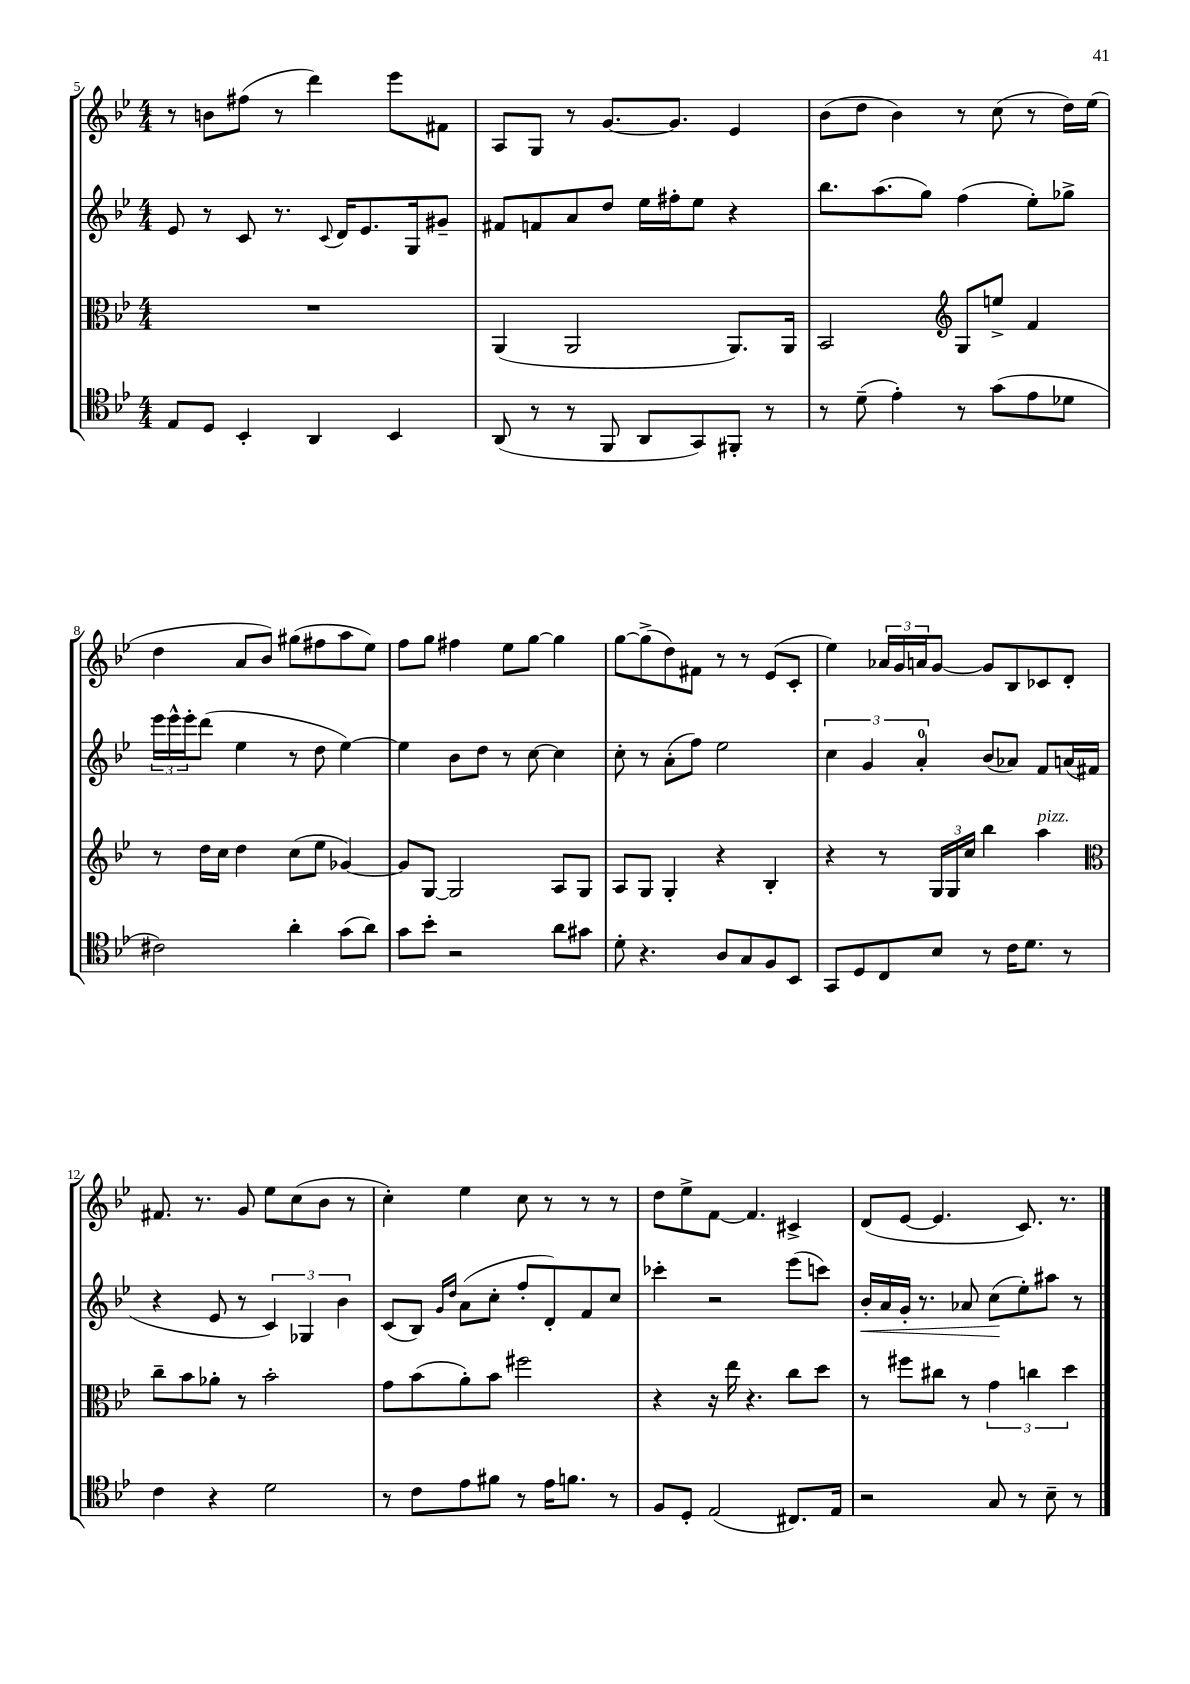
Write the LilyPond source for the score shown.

<<
\new StaffGroup <<
\new Staff = "s0" {
    \clef treble \key bes \major \numericTimeSignature \time 4/4
    r8 b'8 fis''8( r8 d'''4) ees'''8 fis'8 |
    a8 g8 r8 g'8.~ g'8. ees'4 |
    bes'8( d''8 bes'4) r8 c''8( r8 d''16) ees''16( |
    d''4 a'8 bes'8) gis''8( fis''8 a''8 ees''8) |
    f''8 g''8 fis''4 ees''8 g''8~ g''4 |
    g''8~ g''8->( d''8) fis'8 r8 r8 ees'8( c'8-. |
    ees''4) \tuplet 3/2 { aes'16 g'16 a'16 } g'8~ g'8 bes8 ces'8 d'8-. |
    fis'8. r8. g'8 ees''8 c''8( bes'8 r8 |
    c''4-.) ees''4 c''8 r8 r8 r8 |
    d''8 ees''8-> f'8~ f'4. cis'4-> |
    d'8( ees'8~ ees'4. c'8.) r8. \bar "|." |
}
\new Staff = "s1" {
    \clef treble \key bes \major \numericTimeSignature \time 4/4
    ees'8 r8 c'8 r8. \appoggiatura { c'8 } d'16 ees'8. g16 gis'8-- |
    fis'8 f'8 a'8 d''8 ees''16 fis''16-. ees''8 r4 |
    bes''8. a''8.( g''8) f''4( ees''8-.) ges''8-> |
    \tuplet 3/2 { ees'''16 ees'''16-^ ees'''16-. } d'''8( ees''4 r8 d''8 ees''4~) |
    ees''4 bes'8 d''8 r8 c''8~ c''4 |
    c''8-. r8 a'8-.( f''8) ees''2 |
    \tuplet 3/2 { c''4 g'4 a'4-0-. } bes'8( aes'8) f'8 a'16( fis'16 |
    r4 ees'8 r8 \tuplet 3/2 { c'4) ges4 bes'4 } |
    c'8( bes8) \grace { g'16 d''16 } a'8( c''8-. f''8-. d'8-.) f'8 c''8 |
    ces'''4-. r2 ees'''8( c'''8) |
    bes'16-.\< a'16 g'16-. r8. aes'8 c''8\!( ees''8-.) ais''8 r8 \bar "|." |
}
\new Staff = "s2" {
    \clef alto \key bes \major \numericTimeSignature \time 4/4
    R1 |
    a,4( a,2 a,8.) a,16 |
    bes,2 \clef treble g8 e''8-> f'4 |
    r8 d''16 c''16 d''4 c''8( ees''8 ges'4~) |
    ges'8 g8~ g2 a8 g8 |
    a8 g8 g4-. r4 bes4-. |
    r4 r8 \tuplet 3/2 { g16 g16 c''16 } bes''4 a''4^\markup { \italic "pizz." } |
    \clef alto c''8-- bes'8 aes'8-. r8 bes'2-. |
    g'8 bes'8( a'8-.) bes'8 fis''2 |
    r4 r16 ees''16 r4. c''8 d''8 |
    r8 fis''8 cis''8 r8 \tuplet 3/2 { g'4 c''4 d''4 } \bar "|." |
}
\new Staff = "s3" {
    \clef tenor \key bes \major \numericTimeSignature \time 4/4
    ees8 d8 bes,4-. a,4 bes,4 |
    a,8( r8 r8 f,8 a,8 g,8) fis,8-. r8 |
    r8 d'8--( ees'4-.) r8 g'8( ees'8 des'8 |
    cis'2) a'4-. g'8( a'8) |
    g'8 bes'8-. r2 a'8 gis'8 |
    d'8-. r4. a8 g8 f8 bes,8 |
    g,8 d8 c8 bes8 r8 c'16 d'8. r8 |
    c'4 r4 d'2 |
    r8 c'8 ees'8 fis'8 r8 ees'16 f'8. r8 |
    f8 d8-. ees2( cis8.) ees16 |
    r2 g8 r8 bes8-- r8 \bar "|." |
}
>>
>>
\layout { \context { \Score currentBarNumber = #5 } }
